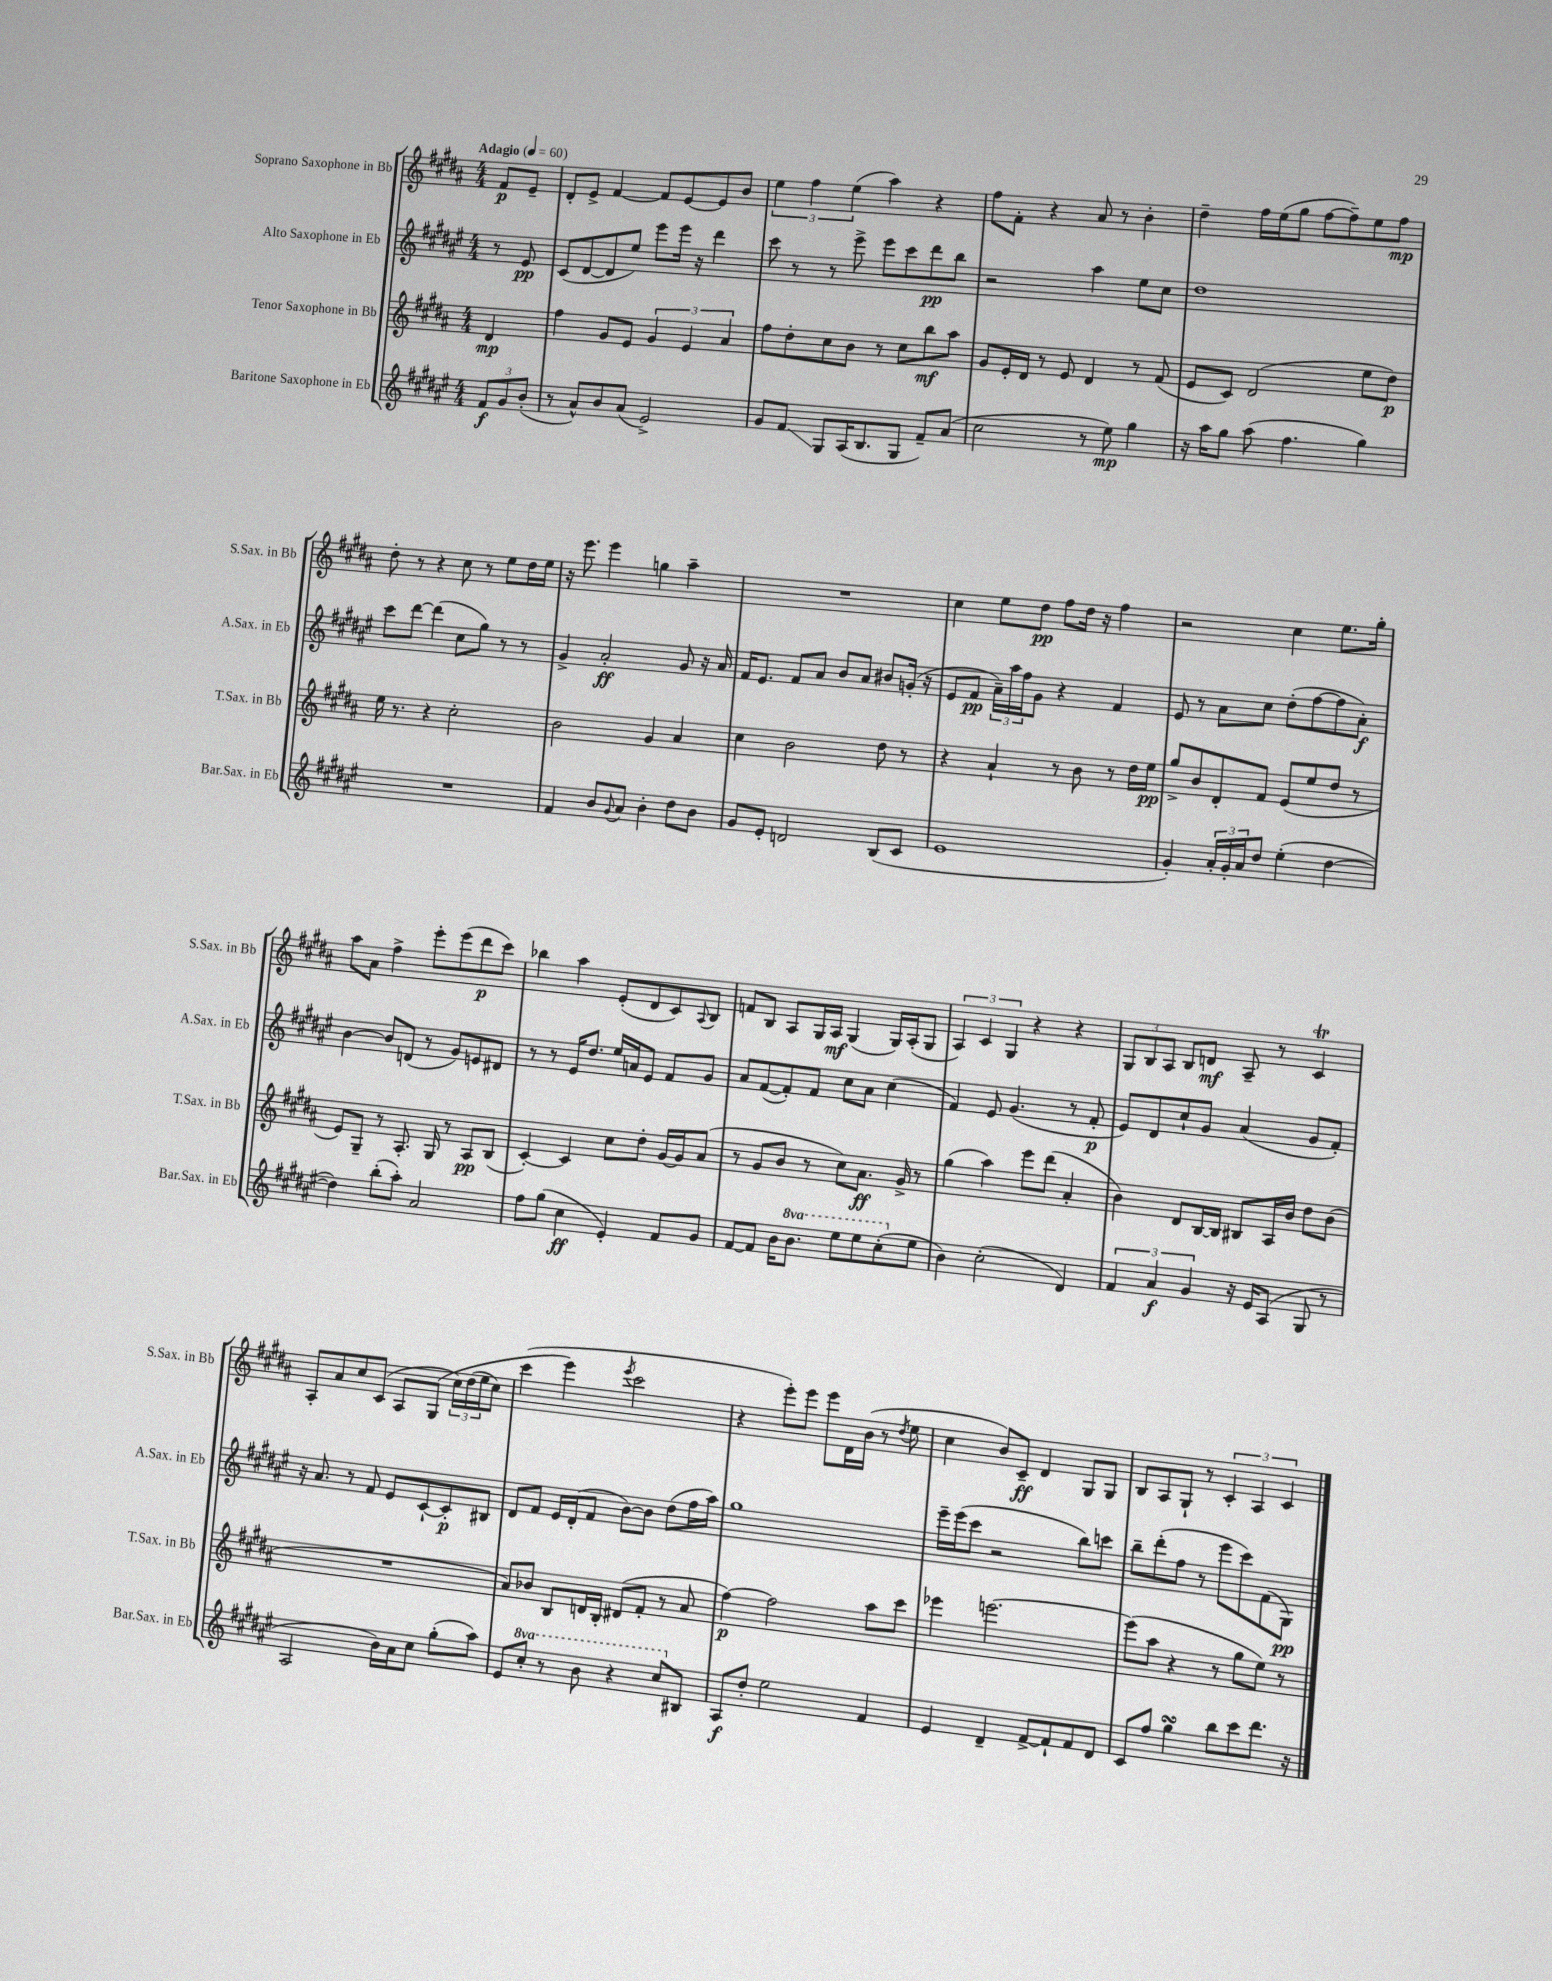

**kern	**kern	**kern	**kern
*staff4	*staff3	*staff2	*staff1
*clefG2	*clefG2	*clefG2	*clefG2
*k[f#c#g#d#a#e#]	*k[f#c#g#d#a#]	*k[f#c#g#d#a#e#]	*k[f#c#g#d#a#]
*M4/4	*M4/4	*M4/4	*M4/4
*MM60	*MM60	*MM60	*MM60
12f#/L	4d#/	8r	8f#/L
12g#/	.	.	.
.	.	8e#/	8e~/J
(12b'/J	.	.	.
=	=	=	=
8r	4ff#\	(8c#/L	8d#'/L
8a#^^/L)	.	[8d#/	8e^/J
8b/	8g#/L	8d#/]	[4f#/
(8a#/J	8e/J	8ee#/J)	.
2e#^/)	6g#/	8eee#\L	8f#/]L
.	.	16eee#\Jk	[8e/
.	6e/	.	.
.	.	16r	.
.	.	4ddd#\	8e/]
.	6a#/	.	.
.	.	.	8b/J
=	=	=	=
8g#/L	8ff#\L	8ccc#\	6ee\
8f#/J	8dd#'\	8r	.
.	.	.	6ff#\
8G#/L	8cc#\	8r	.
.	.	.	(6ee\
(16A#/K	8b\J	8eee#^\	.
8.B/	.	.	.
.	8r	8eee#\L	4aa#\)
8G#/J	8cc#\L	8ccc#\	.
8f#~/L)	8bb\	8ddd#\	4r
(8a#/J	8aa#\J	8bb\J	.
=	=	=	=
2cc#\	8g#/L	2r	8ff#\L
.	16e'/L	.	8f#'\J
.	16d#/JJ	.	.
.	8r	.	4r
.	8e/	.	.
8r	4d#/	4aa#\	8a#/
8ee#\)	.	.	8r
4gg#\	8r	8ee#\L	4b'\
.	(8f#/	8cc#\J	.
=	=	=	=
16r	8e/L	1dd#	4dd#~\
16aa#\LK	.	.	.
8gg#\J	8c#/J)	.	.
(8aa#\	(2d#/	.	16ff#\LL
.	.	.	(16ee\J
4.ff#\	.	.	8gg#\J
.	.	.	[8ff#\L
.	.	.	8ff#~\])
4gg#\)	8ee\L	.	8ee\
.	8dd#\J)	.	8ff#\J
=	=	=	=
1r	16ee\	8ccc#\L	8dd#'\
.	8.r	.	.
.	.	[8ddd#\J	8r
.	4r	(4ddd#\]	4r
.	2cc#'\	8cc#\L	8cc#\
.	.	8gg#\J)	8r
.	.	8r	8ee\L
.	.	8r	16dd#\L
.	.	.	16ee\JJ
=	=	=	=
4f#/	2b\	4g#^/	16r
.	.	.	8.eee\
8b/L	.	2a#'/	4eee\
8qqg#/	.	.	.
8a#/J	.	.	.
4b'\	4g#/	.	4gg\
8dd#\L	4a#/	8g#/	4aa#~\
8b\J	.	16r	.
.	.	16a#/	.
=	=	=	=
8g#/L	4cc#\	16f#/LK	1r
.	.	8.e#/J	.
8e#'/J	.	.	.
2d/	2b\	8f#/L	.
.	.	8a#/J	.
.	.	8b/L	.
.	.	8a#/J	.
(8B/L	8dd#\	8b#/L	.
8c#/J	8r	(16g'/Jk	.
.	.	16r	.
=	=	=	=
1e#	4r	8e#/L	4cc#\
.	.	8f#/J	.
.	4a#`/	24a#~\LL)	8ee\L
.	.	24aa#\	.
.	.	24ff#\J	.
.	.	8g#\J	8dd#\J
.	8r	4r	8ff#\L
.	8b\	.	16dd#\Jk
.	.	.	16r
.	8r	4f#/	4ff#\
.	16dd#\LL	.	.
.	16ee\JJ	.	.
=	=	=	=
4g#'/)	8gg#^/L	8e#/	2r
.	8b/	8r	.
24a#'/LL	8d#'/	8a#\L	.
24g#'/	.	.	.
24a#/J	.	.	.
8dd#/J	8f#/J	8cc#\J	.
(4ee#'\	(8e/L	(8dd#'\L	4cc#\
.	8ee/	[8ff#\	.
[4dd#\	8dd#/J	8ff#\]	8.ee\L
.	8r	8a#'\J)	.
.	.	.	16gg#'\Jk
=	=	=	=
4dd#\])	8e/L)	[4b\	8aa#\L
.	8G#~/J	.	8a#\J
(8bb'\L	8r	8b/]L	4ff#^\
8aa#'\J)	8.A#'/	(8d/J	.
2a#/	.	8r	8eee'\L
.	16G#/	.	.
.	8r	8g#/L)	(8eee\
.	8A#/L	8e/	8ddd#\
.	(8B/J	8d#/J	8ccc#\J)
=	=	=	=
8ff#\L	[4c#'/)	8r	4bb-\
(8gg#\J	.	8r	.
4cc#\	4c#/]	16e#/LK	4aa#\
.	.	8.dd#/J	.
4e#'/)	8cc#\L	16ee#/LL	(8e'/L
.	.	16a/J	.
.	8dd#'\J	8e#/J	8d#/
8f#/L	[16g#/LL	8f#/L	8c#/)
.	16g#/]J	.	.
.	.	.	8qqA#/
8g#/J	(8a#/J	8g#/J	8B/J
=	=	=	=
[8f#/L	8r	8a#/L	8f/L
8f#/]J	8g#/L	([8f#/	8B/J
16b\LK	8b/J	8f#'/])	8A#/L
8.bb\J	.	.	.
.	8r	8f#/J	16G#/L
.	.	.	16A#/JJ
8eee#\L	8cc#\L)	8cc#\L	(4G#/
8eee#\	8.a#\J	8a#\J	.
(8ccc#'\	.	(4cc#\	16G#/LL)
.	16g#^/	.	(16A#'/J
8ee#\J	8r	.	8G#/J
=	=	=	=
4b\)	(4gg#\	4f#/)	6A#/)
.	.	.	6c#/
(2cc#'\	4aa#\)	8e#/	.
.	.	.	6G#/
.	.	(4.g#/	.
.	8eee\L	.	4r
.	(8ddd#\J	.	.
4d#/)	4a#'/	8r	4r
.	.	8f#'/	.
=	=	=	=
6f#/	4b\)	8e#/L)	12G#/L
.	.	.	12B/
.	.	8d#/	.
6a#/	.	.	12A#/J
.	8d#/L	8cc#`/	8B/L
6g#/	.	.	.
.	[16B/L	8g#/J	8d/J
.	16B/]JJ	.	.
16r	8B#/L	(4a#/	8A#~/
16e#/LK	.	.	.
(8A#/J	16A#/L	.	8r
.	16b/JJ	.	.
8G#/	8dd#\L	8g#/L	4c#/
8r	(8b\J	8f#'/J)	.
=	=	=	=
2A#/	1r	16r	8A#'/L
.	.	8.a#/	.
.	.	.	8a#/
.	.	8r	8cc#/
.	.	8f#/	(8c#/J
16b\LL)	.	8e#/L	8A#/L
16a#\J	.	.	.
8cc#\J	.	[8c#`/	&(8G#/J
(8gg#'\L	.	8c#'/]	24cc#\LL)
.	.	.	(24dd#\
.	.	.	24ee\J
8aa#\J)	.	8B#/J	8cc#\J)
=	=	=	=
8e#/L	8a#/L)	8d#/L	(4ccc#\
8ccc#'/J	8b-/J	8f#/J	.
8r	8B/L	16e#/LL	4eee\&)
.	.	(16d#'/J	.
8bb\	16d/L	8f#/J	.
.	16B'/JJ	.	.
.	.	.	8qeee/
4r	(8d#/L	[8b\L)	2ccc#\
.	8f#'/J	8b\]J	.
8ccc#/L	8r	(8dd#\L	.
8B#/J	8a#/	16ff#\L	.
.	.	16aa#\JJ)	.
=	=	=	=
8A#/L	[4ff#\)	1gg#	4r
8dd#'/J	.	.	.
2ee#\	2ff#\]	.	8eee'\L)
.	.	.	8eee\J
.	.	.	8eee\L
.	.	.	16d#\L
.	.	.	(16b\JJ
4f#/	8aa#\L	.	8r
.	.	.	8qdd#/
.	8ccc#\J	.	8ee\
=	=	=	=
4e#/	4eee-\	16eee#~\LL	4cc#\
.	.	(16eee#\J	.
.	.	8ccc#\J	.
4d#~/	[2.eee\	2r	8b/L)
.	.	.	8c#~/J
[8f#^/L	.	.	4d#/
8f#`/]	.	.	.
8f#/	.	8bb\L)	8G#/L
8d#/J	.	8ccc\J	8G#/J
=	=	=	=
8c#/L	(8eee\]L	8bb~\L	8B/L
8ff#/J	8aa#\J	(8ddd#'\	8A#/
4gg#\	4r	8ff#\J	8G#`/J
.	.	8r	8r
8bb\L	8r	8eee#\L	6c#'/
8ccc#\	8gg#\L	8ccc#\)	.
.	.	.	6A#/
8.ddd#\J	8ee\J)	(8f#\	.
.	.	.	6c#/
.	8r	8G#\J)	.
16r	.	.	.
==	==	==	==
*-	*-	*-	*-
